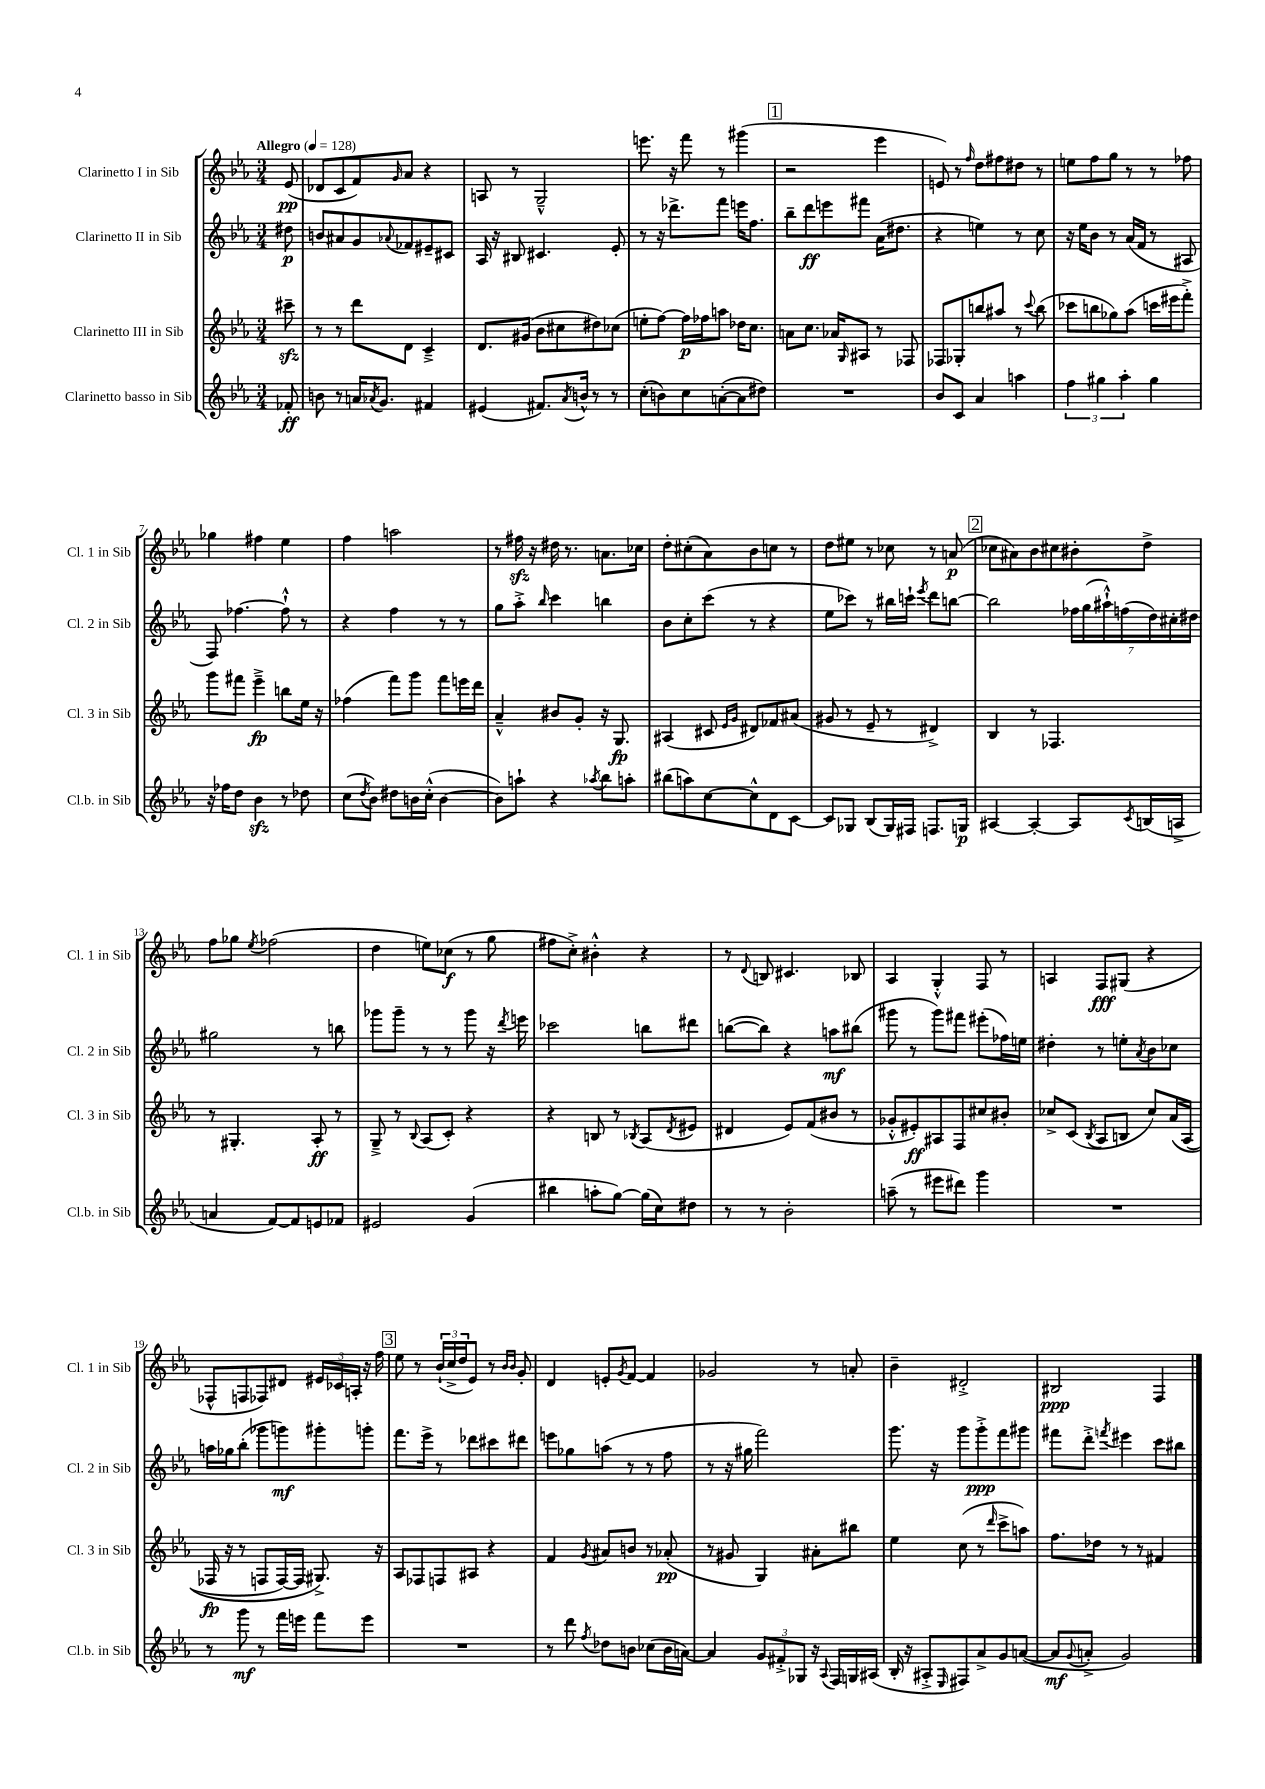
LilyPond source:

<<
\new StaffGroup <<
\new Staff = "s0" \with { instrumentName = "Clarinetto I in Sib" shortInstrumentName = "Cl. 1 in Sib" } {
    \clef treble \key ees \major \numericTimeSignature \time 3/4 \partial 8 \tempo "Allegro" 4 = 128
    ees'8\pp( |
    des'8 c'8 f'8) \grace { g'16 } aes'8 r4 |
    a8 r8 g2---^ |
    e'''8. r16 f'''8 r8 gis'''4( |
    \mark \markup { \box "1" } r2 ees'''4 |
    e'8) r8 \grace { f''16 } d''8 fis''8 dis''8 r8 |
    e''8 f''8 g''8 r8 r8 fes''8 |
    ges''4 fis''4 ees''4 |
    f''4 a''2 |
    r8 fis''16\sfz r16 dis''16 r8. a'8. ces''16 |
    d''8-. cis''8-.( aes'8) bes'8 c''8 r8 |
    d''8 eis''8 r8 ces''8 r8 a'8\p( |
    \mark \markup { \box "2" } ces''8 ais'8) bes'8 cis''8 bis'8-. d''8-> |
    f''8 ges''8 \acciaccatura { ees''8 } fes''2( |
    d''4 e''8) ces''8\f( r8 g''8 |
    fis''8 c''8-.->) bis'4-.-^ r4 |
    r8 \appoggiatura { d'8 } b8 cis'4. bes8 |
    aes4 g4-.-^ f8 r8 |
    a4 f8\fff gis8( r4 |
    fes8-^ f8 fes8) dis'8 \tuplet 3/2 { eis'16 ces'16 a16-. } r16 f''16 |
    \mark \markup { \box "3" } ees''8 r8 \tuplet 3/2 { bes'16-!( c''16-> d''16 } ees'8) r8 \grace { bes'16 bes'16 } g'8-. |
    d'4 e'8-. \acciaccatura { g'8 } f'8~ f'4 |
    ges'2 r8 a'8-. |
    bes'4-- dis'2-.-> |
    bis2\ppp f4 \bar "|." |
}
\new Staff = "s1" \with { instrumentName = "Clarinetto II in Sib" shortInstrumentName = "Cl. 2 in Sib" } {
    \clef treble \key ees \major \numericTimeSignature \time 3/4 \partial 8
    dis''8\p |
    b'8 ais'8 g'8 \appoggiatura { aes'8 } fes'8 eis'8-- cis'8 |
    aes16 r16 bis8 cis'4. ees'8-. |
    r8 r16 des'''8.-> f'''8 e'''16 f''8. |
    \mark \markup { \box "1" } bes''8-- d'''8\ff e'''8 fis'''8 aes'16( dis''8. |
    r4 e''4) r8 c''8 |
    r16 ees''16 bes'8 r8 aes'16( f'16 r8 ais8 |
    f8) fes''4.~ fes''8-!-^ r8 |
    r4 f''4 r8 r8 |
    g''8 aes''8-.-> \grace { bes''16 } c'''4 b''4 |
    bes'8 c''8-. c'''8( r8 r4 |
    ees''8 ces'''8) r8 bis''16 c'''16-! \acciaccatura { ees'''8 } d'''8 b''8~ |
    \mark \markup { \box "2" } b''2 \tuplet 7/4 { fes''16 g''16( ais''16-!-^) f''16( d''16) cis''16-. dis''16 } |
    gis''2 r8 b''8 |
    ges'''8 ges'''8-- r8 r8 ges'''8 r16 \acciaccatura { d'''8 } e'''16 |
    ces'''2 b''8 dis'''8 |
    b''8~( b''8) r4 a''8\mf bis''8( |
    gis'''8 r8 gis'''8) fis'''8 eis'''8-.( fes''16) e''16 |
    dis''4-. r8 e''8-. \acciaccatura { aes'8 } bes'8 ces''8 |
    a''16 ges''16 bes''8-.( ges'''8 g'''8\mf) gis'''8-. g'''8-. |
    \mark \markup { \box "3" } f'''8. ees'''16-> r8 des'''8 cis'''8 dis'''8 |
    e'''8 ges''8 a''8( r8 r8 f''8 |
    r8 r16 gis''16 f'''2) |
    g'''8. r16 g'''8 g'''8-.->\ppp f'''8 gis'''8 |
    fis'''8 d'''8-.-> \acciaccatura { f'''8 } eis'''4 c'''8 bis''8 \bar "|." |
}
\new Staff = "s2" \with { instrumentName = "Clarinetto III in Sib" shortInstrumentName = "Cl. 3 in Sib" } {
    \clef treble \key ees \major \numericTimeSignature \time 3/4 \partial 8
    cis'''8--\sfz |
    r8 r8 d'''8 d'8 c'4---> |
    d'8. gis'16( bes'8 cis''8 dis''8) ces''8( |
    e''8-. f''8~) f''16\p fes''16 a''8 des''16 c''8. |
    \mark \markup { \box "1" } a'8 c''8. aes'16 \grace { g16 } ais8 r8 fes8 |
    fes8 ges8-. b''8 ais''8 r8 \appoggiatura { c'''8 } b''8( |
    ces'''8 b''8 ges''8) aes''8( c'''16 eis'''16 f'''8-.->) |
    g'''8 fis'''8 ees'''4--->\fp b''8 ees''16 r16 |
    fes''4( f'''8) g'''8 f'''8 e'''16 d'''16 |
    aes'4---^ bis'8 g'8-. r16 g8.\fp |
    ais4( cis'8 \grace { ees'16 g'16 } dis'8) fes'8 ais'8( |
    gis'8 r8 ees'8-- r8 dis'4->) |
    \mark \markup { \box "2" } bes4 r8 fes4. |
    r8 gis4.-. aes8-.\ff r8 |
    g8---> r8 \appoggiatura { bes8 } aes8( c'8-.) r4 |
    r4 b8 r8 \acciaccatura { bes8 } aes8( \acciaccatura { d'8 } eis'8 |
    dis'4 ees'8) f'8( bis'8 r8 |
    ges'8-.-^ eis'8-.\ff) ais8 f8 cis''8 bis'8-. |
    ces''8-> c'8( \acciaccatura { bes8 } aes8 b8 ces''8) aes'16\( aes16( |
    fes16\fp r16 r8 f8 f16~) f16 gis8.->\) r16 |
    \mark \markup { \box "3" } aes8 fes8 f8 ais8 r4 |
    f'4 \acciaccatura { g'8 } ais'8 b'8 r8 aes'8-.\pp( |
    r8 gis'8 g4) ais'8-. bis''8 |
    ees''4 c''8( r8 \grace { d'''16 } c'''8-> a''8) |
    f''8. des''16 r8 r8 fis'4 \bar "|." |
}
\new Staff = "s3" \with { instrumentName = "Clarinetto basso in Sib" shortInstrumentName = "Cl.b. in Sib" } {
    \clef treble \key ees \major \numericTimeSignature \time 3/4 \partial 8
    fes'8-.\ff |
    b'8 r8 a'16 \acciaccatura { aes'8 } g'8. fis'4 |
    eis'4( fis'8.) \acciaccatura { aes'8 } b'16-^ r8 r8 |
    c''8-.( b'8) c''8 a'8~-.( a'8 dis''8) |
    \mark \markup { \box "1" } R2. |
    bes'8 c'8 aes'4 a''4 |
    \tuplet 3/2 { f''4 gis''4 aes''4-. } gis''4 |
    r16 fes''16 d''8 bes'4\sfz r8 des''8 |
    c''8( \acciaccatura { d''8 } bes'8) dis''8 b'16 c''16-.-^( b'4~ |
    b'8) a''8-! r4 \acciaccatura { aes''8 } bes''8 a''8-. |
    bis''8( a''8) c''8~ c''8-^ d'8 c'8~ |
    c'8 ges8 bes8( ges16) fis16 f8. g16\p |
    \mark \markup { \box "2" } ais4~ ais4~-. ais8 \acciaccatura { c'8 } b16( a16-> |
    a'4 f'8~) f'8 e'8 fes'8 |
    eis'2 g'4( |
    bis''4 a''8-. g''8~) g''16( c''16) dis''8 |
    r8 r8 bes'2-. |
    a''8--( r8 eis'''8 dis'''8) g'''4 |
    R2. |
    r8 g'''8\mf r8 f'''16 e'''16 f'''8 e'''8 |
    \mark \markup { \box "3" } R2. |
    r8 d'''8 \acciaccatura { f''8 } des''8 b'8 ces''8( b'16 a'16~) |
    a'4 \tuplet 3/2 { g'8 fis'8-.-> ges8 } r16 \appoggiatura { aes8 } f16 g16 ais16( |
    bes16-. r16 ais8-.-> \grace { ees16 } fis8) aes'8-> g'8 a'8~( |
    a'8\mf \appoggiatura { g'8 } a'8-.-> g'2) \bar "|." |
}
>>
>>
